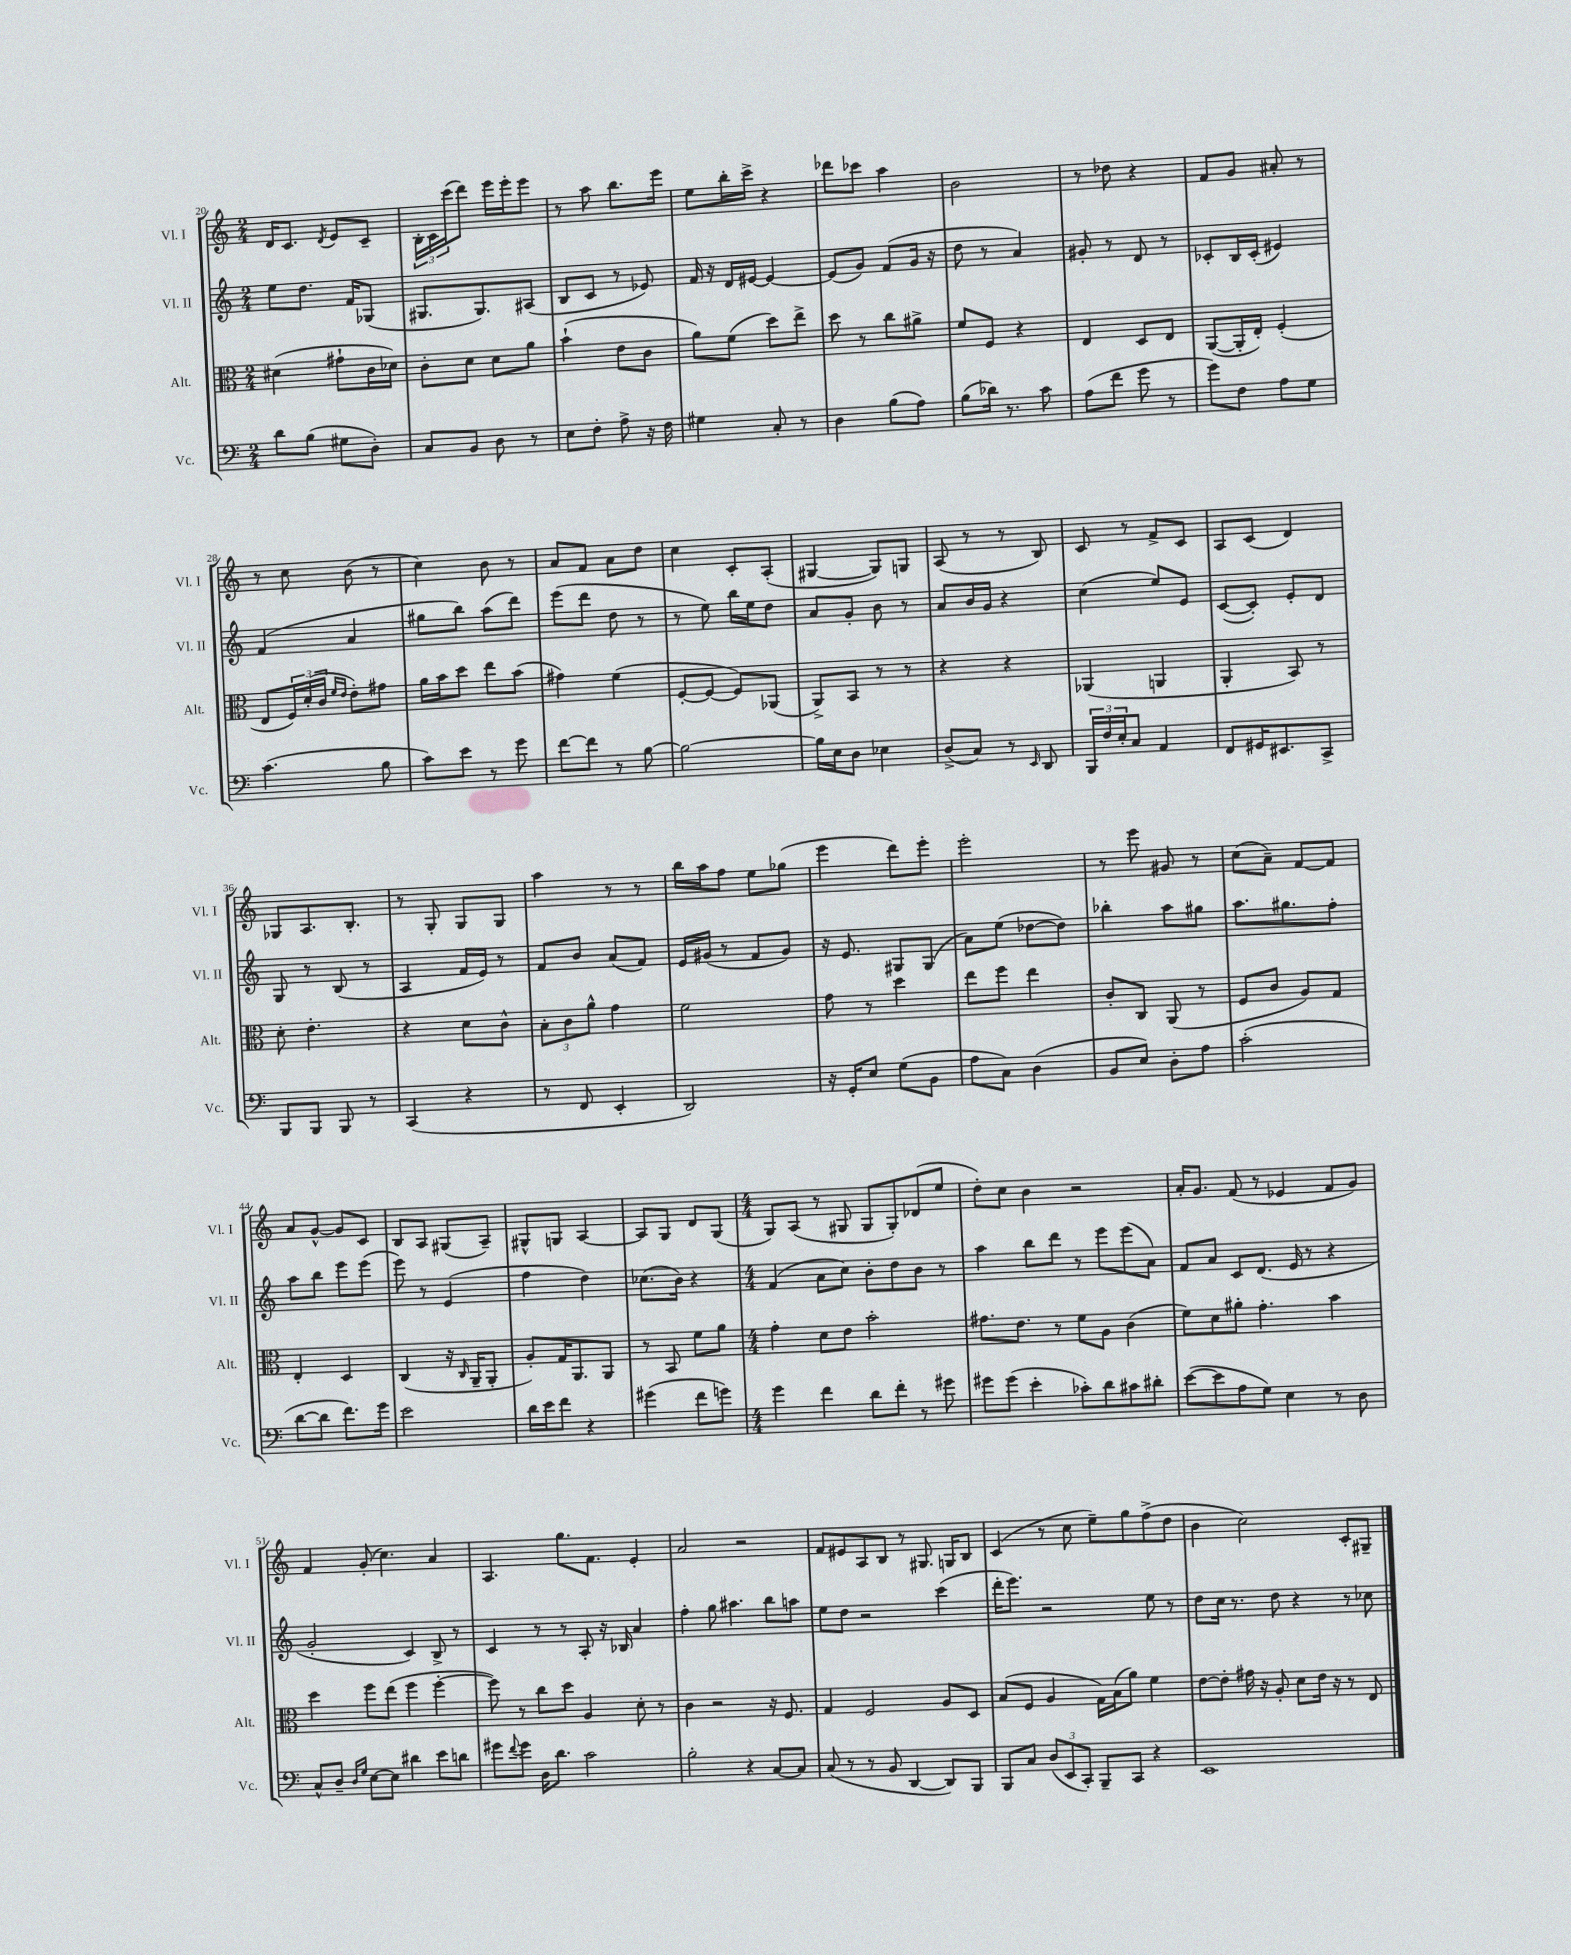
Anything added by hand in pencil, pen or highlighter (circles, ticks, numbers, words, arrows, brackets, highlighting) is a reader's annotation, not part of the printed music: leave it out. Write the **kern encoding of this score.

**kern	**kern	**kern	**kern
*staff4	*staff3	*staff2	*staff1
*clefF4	*clefC3	*clefG2	*clefG2
*k[]	*k[]	*k[]	*k[]
*M2/4	*M2/4	*M2/4	*M2/4
8d	(4d#	8ee	16d
.	.	.	8.c
(8B	.	8.dd	.
.	.	.	8qd
8G#	8g#`	.	8e
.	.	16f	.
8D')	16c	(8G-	8c~
.	16d-)	.	.
=	=	=	=
8C	8c'	8.G#	24B'
.	.	.	24c
.	.	.	(24ccc
8BB	8d	.	8ddd)
.	.	8.G#)	.
8D	8d	.	16eee
.	.	.	16eee'
8r	8a	(8A#	8eee
=	=	=	=
8E	(4b`	8B	8r
8F'	.	8c	8aa
8A^	8e	8r	8.bb
16r	8c	8e-)	.
16F	.	.	16eee
=	=	=	=
4G#	8a)	16f	8ee
.	.	16r	.
.	(8f	16d	16bb'
.	.	[16e#	16ccc^
8C'	8dd)	4e#_	4r
8r	8ee^	.	.
=	=	=	=
4D	8dd	(8e#]	8ddd-
.	8r	8g)	8ccc-
(8B	8cc	(8f	4aa
8A)	8a#^	16g	.
.	.	16r	.
=	=	=	=
(8B	8f	8dd	2b
16d-)	8F	8r	.
8.r	.	.	.
.	4r	4a)	.
8c	.	.	.
=	=	=	=
(8A	4E	8g#'	8r
8f	.	8r	8dd-
8g	8D	8d	4r
8r	8E	8r	.
=	=	=	=
8g)	([8AA	8c-'	8f
8F	16AA']	16B	8g
.	16E')	(16c-'	.
8A	(4F'	4e#)	8a#'
8G	.	.	8r
=	=	=	=
(4.c	8E	(4f	8r
.	24F)	.	8cc
.	(24d'	.	.
.	24c	.	.
.	16qqf	.	.
.	16qqe	.	.
.	8e')	4a	(8b
8B	8g#	.	8r
=	=	=	=
8c)	16a	8gg#	4cc)
.	16b	.	.
8e	8dd	8bb)	.
8r	8ee	(8aa	8b
8g	(8b	8ddd)	8r
=	=	=	=
[8f	4g#)	(8eee	8a
8f]	.	8ddd	8f
8r	(4f	8dd	8a
[8B	.	8r	8dd
=	=	=	=
2B_	[8F'	8r	4cc
.	8F_	8ee)	.
.	8F])	16bb	8c'
.	.	16ee	.
.	(8AA-	8dd	(8A'
=	=	=	=
16B]	8AA^)	8a	[4G#
16E	.	.	.
8D	8BB	8g'	.
4E-	8r	8b	8G#])
.	8r	8r	8G
=	=	=	=
(8D^	4r	8a	(8A
8C)	.	16b	8r
.	.	16g	.
8r	4r	4r	8r
16qqEE	.	.	.
8DD	.	.	8B)
=	=	=	=
24BBB	(4AA-	(4cc	8c
24F	.	.	.
24E'	.	.	.
8C	.	.	8r
4AA	4AA	8ee)	8f^
.	.	8e	8c
=	=	=	=
8FF	4AA'	([8c	8A
16GG#	.	8c'])	(8c
8.EE#	.	.	.
.	8BB)	8e'	4d)
8CC^	8r	8d	.
=	=	=	=
8BBB	8d'	8G	8G-
8BBB	4.e'	8r	8.A
8BBB	.	(8B	.
.	.	.	8.B'
8r	.	8r	.
=	=	=	=
(4CC	4r	4A	8r
.	.	.	8G'
4r	8d	16f	8G
.	.	16e)	.
.	8c^^	8r	8G
=	=	=	=
8r	12B'	8f	4aa
.	12c	.	.
8FF	.	8b	.
.	12a^^	.	.
4EE'	4g	(8a	8r
.	.	8f)	8r
=	=	=	=
2DD)	2f	16e	16bb
.	.	(16g#	16aa
.	.	8r	8ff
.	.	8f	8ee
.	.	8g#)	(8gg-
=	=	=	=
16r	8g	16r	4eee
16GG'	.	8.e	.
8E	8r	.	.
(8G	4dd	8G#	8ddd)
8BB	.	(8G#	8eee'
=	=	=	=
8A	8ee	8a)	2eee'
8C)	8ff	(8ee	.
(4D	4ee	[8dd-	.
.	.	8dd-])	.
=	=	=	=
8BB	8c'	4bb-'	8r
8E)	8C	.	8eee
8D'	(8AA	8aa	8g#
8A	8r	8gg#	8r
=	=	=	=
(2c'	8F	8.aa	(8cc
.	8c	.	8a~)
.	.	8.gg#	.
.	8A)	.	[8f
.	8G	8ff'	8f]
=	=	=	=
[8d	4E'	8aa	8a
8d]	.	8bb	[8g^^
8.f)	4D	8eee	8g]
.	.	(8eee	8c
16g	.	.	.
=	=	=	=
2e	(4C	8eee)	8B
.	.	8r	8A
.	16r	(4e	(8G#
.	16qqC	.	.
.	16AA~	.	.
.	8AA'	.	8A~)
=	=	=	=
16d	8A')	4ff	8G#^^
16e	.	.	.
8f	16G	.	8G
.	8.AA	.	.
4r	.	4dd)	[4A
.	8AA	.	.
=	=	=	=
(4g#	8r	(8.cc-	8A]
.	8BB	.	8G
.	.	16b)	.
8f	8f	4r	8d
8g)	8a	.	(8G
=	=	=	=
*M4/4	*M4/4	*M4/4	*M4/4
4g	4g'	(4f	8G)
.	.	.	(8A
4f	8d	8a	8r
.	8e	8cc)	8G#
8d	2b'	8b'	8G#
8f'	.	8dd	8G#')
8r	.	8b	(8d-
8g#	.	8r	8ee
=	=	=	=
8g#	8.g#	4aa	8dd')
(8g#	.	.	8cc
.	8.e	.	.
4e'	.	8bb	4b
.	8r	8ddd	.
8c-')	8f	8r	2r
8d	8A	8eee	.
8c#	(4c	(8eee	.
8d#'	.	8a)	.
=	=	=	=
([8e	8f)	8f	16a'
.	.	.	8.g
8e]	8d	8a	.
8A	8a#'	8c	(8f
8G)	4.g'	(8.d	8r
4E	.	.	4e-
.	.	16e	.
.	.	8r	.
8r	4b	4r	8f
8D	.	.	8g)
=	=	=	=
8C^^	4dd	2g'	4f
8D~	.	.	.
16qqD	.	.	.
16qqG	.	.	.
[8E	8ff	.	(8g'
8E]	(8ee	.	4.cc)
4d#	4ff	4c)	.
8e	[4ff'	8B^	4a
8d	.	8r	.
=	=	=	=
8g#	8ff])	4c	4.A
8qqf	.	.	.
8g#	8r	.	.
16D	8cc	8r	.
8.d	.	.	.
.	8dd	8r	8.gg
2c	4A	8A'	.
.	.	.	8.f
.	.	16r	.
.	.	16B-	.
.	8d'	4a	4e'
.	8r	.	.
=	=	=	=
2B'	4c	4ff'	2a
.	2r	8gg	.
.	.	4.aa#	.
4r	.	.	2r
[8C	16r	8bb	.
.	8.F	.	.
8C]	.	8aa	.
=	=	=	=
(8C	4G	8ee	8f
8r	.	8dd	8e#
8r	2F	2r	8A
8BB	.	.	8B
[4DD	.	.	8r
.	.	.	8.G#
8DD])	8A	(4ccc	.
.	.	.	16G
8BBB	8D	.	8B
=	=	=	=
8BBB	(8B	16ddd'	(4c
.	.	8.eee)	.
8C	8F	.	.
(12D	4A	2r	8r
12EE	.	.	.
.	.	.	8cc
12CC')	.	.	.
8BBB~	16G)	.	8ee~)
.	(16B	.	.
8CC	8a)	.	8gg
4r	4f	8ee	(8ff^
.	.	8r	8dd
=	=	=	=
1EE	[8e	8dd	4b
.	8e']	16cc	.
.	.	8.r	.
.	16g#	.	2cc)
.	16r	.	.
.	8A'	8dd	.
.	8d	4r	.
.	16e	.	.
.	16r	.	.
.	8r	8r	8c'
.	8E	8cc-	8G#~
==	==	==	==
*-	*-	*-	*-
